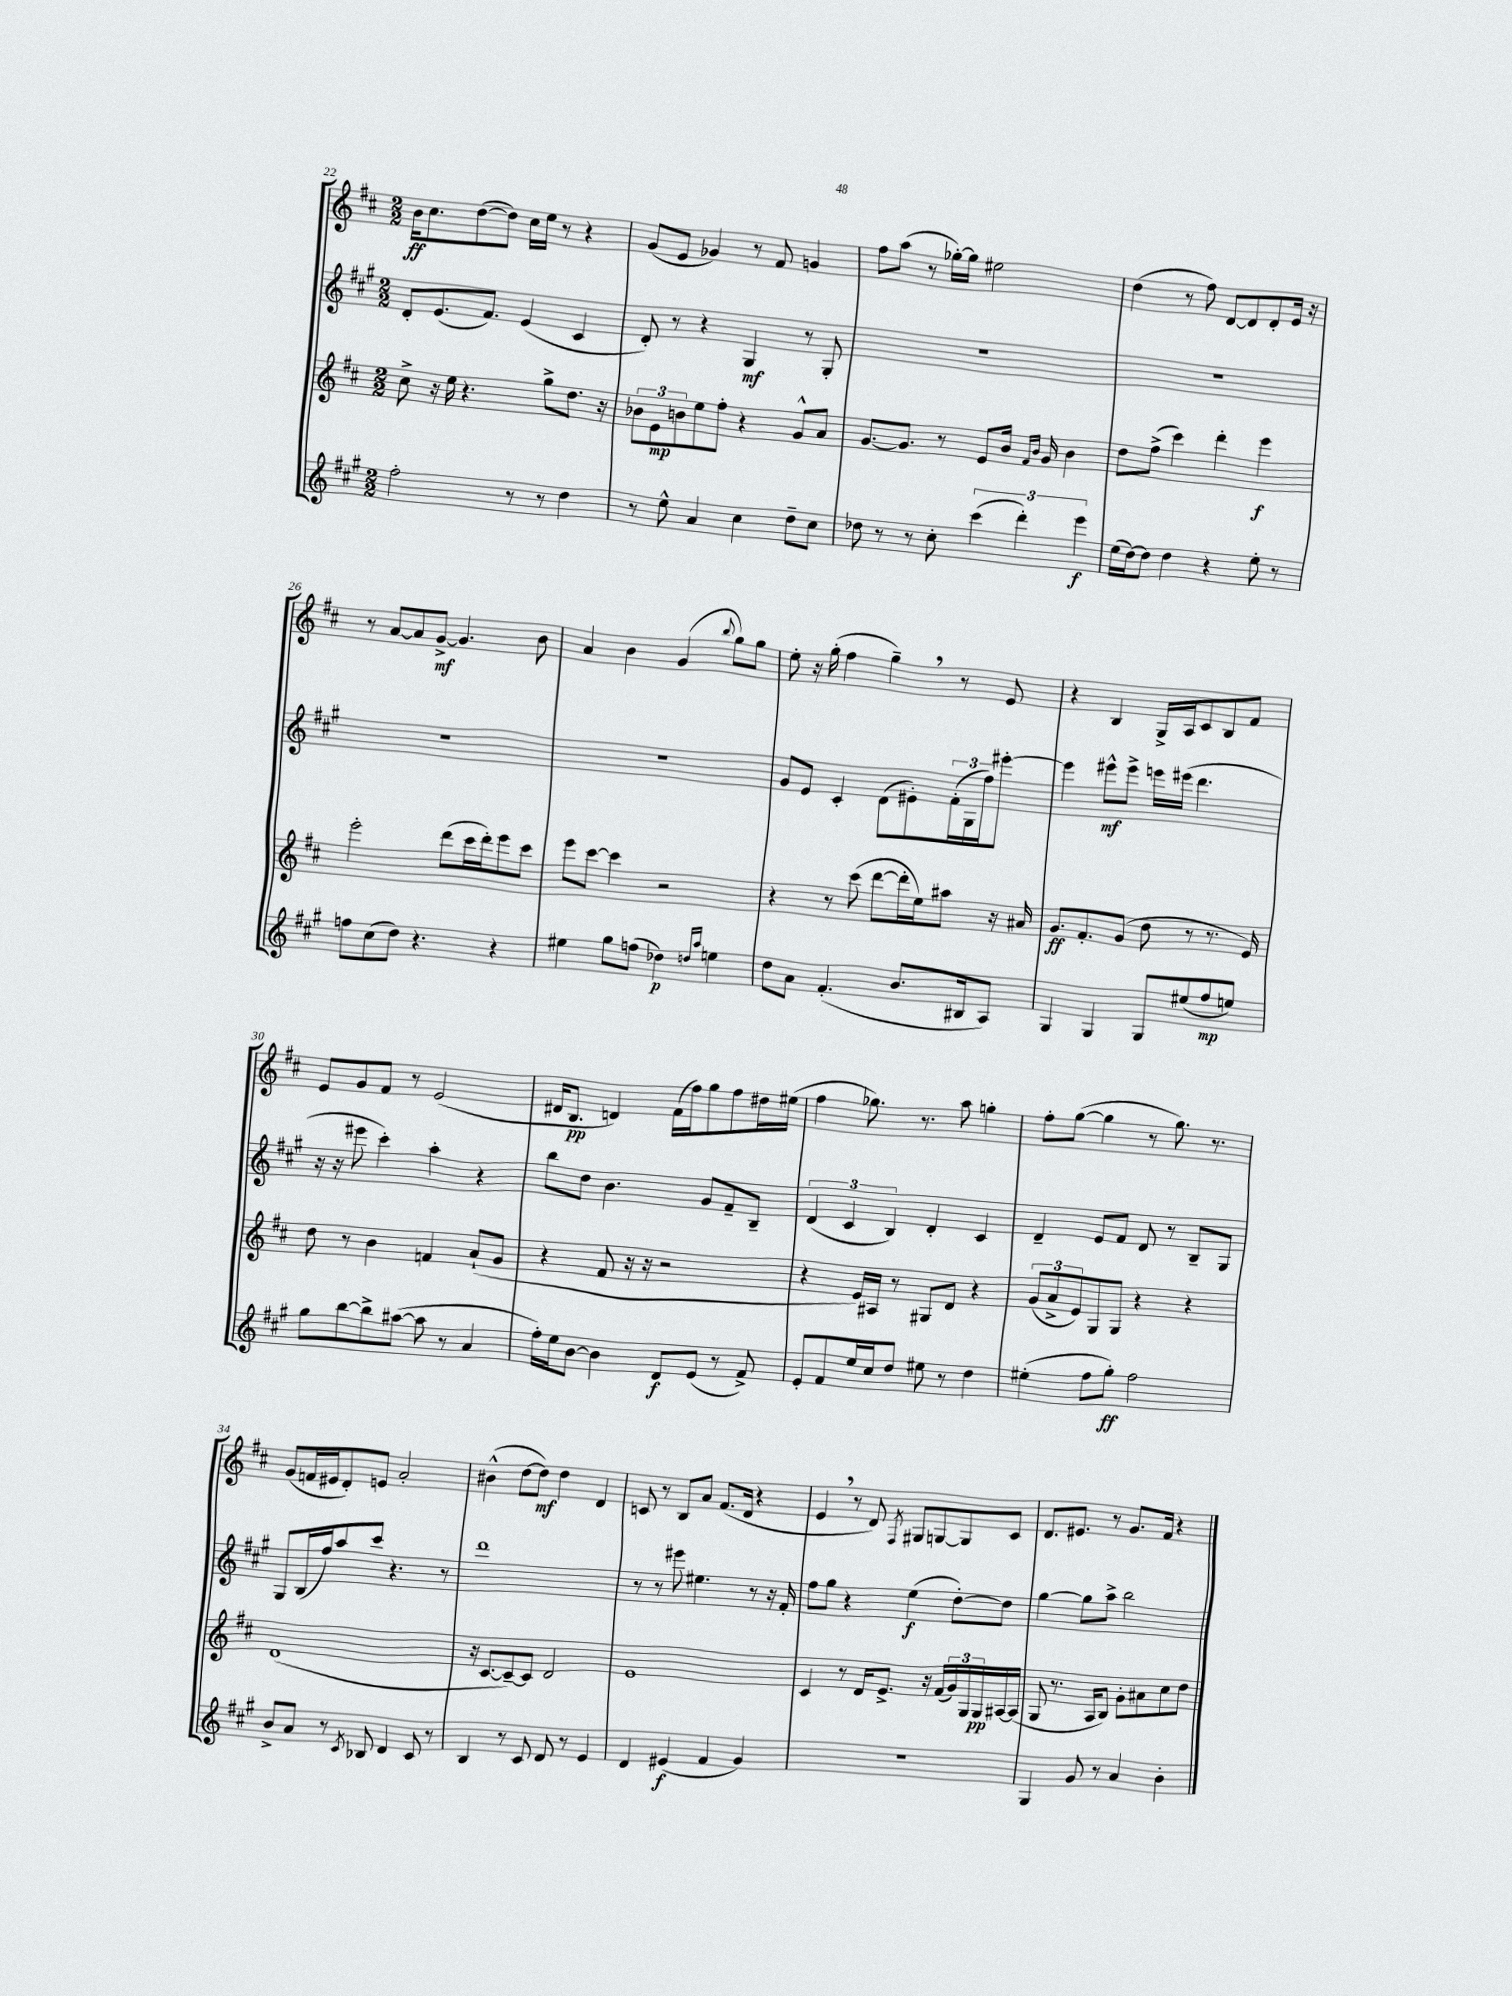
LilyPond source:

<<
\new StaffGroup <<
\new Staff = "s0" {
    \clef treble \key d \major \numericTimeSignature \time 2/2
    b'16\ff cis''8. d''8~( d''8) cis''16 e''16 r8 r4 |
    g'8( e'8 ges'4) r8 fis'8 g'4 |
    fis''8 a''8( r8 ges''16~-.) ges''16 eis''2 |
    d''4( r8 fis''8) d'8~ d'8 d'8-. e'16 r16 |
    r8 a'8~ a'8 g'8~->\mf g'4. b'8 |
    a'4 b'4 g'4( \appoggiatura { b''8 } g''8) g''8 |
    e''8-. r16 g''16-.( fis''4 g''4--) \breathe r8 e'8 |
    r4 b4 g16-> a16 cis'8 b8 fis'8 |
    e'8 g'8 fis'8 r8 e'2( |
    dis'16 b8.\pp d'4) fis'16( fis''16) g''8 fis''8 dis''16 eis''16( |
    fis''4 ges''8.) r8. a''8 g''4-. |
    fis''8-. g''8~( g''4 r8 g''8.) r8. |
    g'8( f'16 eis'16 d'8-.) e'8 a'2-. |
    bis'4-^( d''8~ d''8\mf) d''4 d'4 |
    c'8 r8 b8 a'8 fis'8.( d'16 r4 |
    e'4 \breathe r8 d'8) \acciaccatura { fis8 } gis8 g8~ g8 cis'8 |
    d'8. eis'8. r8 g'8. fis'16 r4 \bar "|." |
}
\new Staff = "s1" {
    \clef treble \key a \major \numericTimeSignature \time 2/2
    d'8-. e'8.( fis'8.) e'4( cis'4 |
    d'8-.) r8 r4 gis4\mf r8 gis8-. |
    R1 |
    R1 |
    R1 |
    R1 |
    gis'8 e'8 cis'4-. d'8( eis'8-.) \tuplet 3/2 { fis'16-.( gis16 fis''16) } eis'''8~-. |
    eis'''4 eis'''8-^\mf eis'''8-> e'''16 eis'''16( d'''4. |
    r16 r16 eis'''8 cis'''4-.) a''4-. r4 |
    b''8 d''8 b'4. gis'8 fis'8-- b8-- |
    \tuplet 3/2 { d'4( cis'4 b4) } d'4-. cis'4 |
    d'4-- e'8 fis'8 d'8 r8 b8-- gis8 |
    gis8 b16( fis''16) a''8 cis'''8 r4. r8 |
    d'''1 |
    r8 r8 eis'''8 eis''4. r8 r16 fis'16-. |
    fis''8 gis''8 r4 e''4\f( d''8~-.) d''8 |
    gis''4~ gis''8 a''8-> b''2 \bar "|." |
}
\new Staff = "s2" {
    \clef treble \key d \major \numericTimeSignature \time 2/2
    cis''8-> r16 e''16 r4. g''8-> d''8. r16 |
    \tuplet 3/2 { bes'8 e'8\mp b'8 } e''8 fis''8-. r4 g'8-^ a'8 |
    g'8.~ g'8. r8 e'8 b'16 \grace { fis'16 b'16 } g'16 b'4 |
    d''8 fis''8->( cis'''4) d'''4-. e'''4\f |
    e'''2-. d'''8( cis'''16 d'''16-.) e'''8 cis'''8 |
    e'''8 cis'''8~ cis'''4 r2 |
    r4 r8 cis'''8( d'''8~ d'''16-. e''16) ais''8 r16 ais'16 |
    g'8.\ff fis'8.-. g'8( d''8 r8 r8. e'16) |
    d''8 r8 b'4 f'4 a'8-!( g'8 |
    r4 fis'8 r16 r16 r2 |
    r4 e'16) ais16 r8 gis8 d'8 r4 |
    \tuplet 3/2 { g'8( a'8-> e'8) } g8 g8 r4 r4 |
    d'1( |
    r16 cis'8.~ cis'8~--) cis'8 d'2 |
    e'1 |
    cis'4 r8 d'16 e'8.-> r16 fis'16( \tuplet 3/2 { g'16) g16 g16\pp } ais16~ ais16( |
    g8 r8. a16 b8) g'8-. ais'8 cis''8 d''8 \bar "|." |
}
\new Staff = "s3" {
    \clef treble \key a \major \numericTimeSignature \time 2/2
    fis''2-. r8 r8 d''4 |
    r8 e''8-^ a'4 cis''4 d''8-- cis''8 |
    des''8 r8 r8 cis''8-. \tuplet 3/2 { cis'''4( d'''4-.) e'''4\f } |
    e''16( d''16~) d''8 d''4 r4 e''8-. r8 |
    f''8 cis''8( d''8) r4. r4 |
    eis''4 gis''8 f''8( des''4\p) \grace { d''16 a''16 } e''4 |
    d''8 a'8 fis'4.-.( b'8. bis16 a8) |
    gis4 gis4 gis8 eis''8( fis''8\mp e''8) |
    gis''8 b''8~ b''8-> ais''8~( ais''8 r8 a'4 |
    fis''16-.) e''16 b'8~ b'4 d'8\f e'8( r8 fis'8->) |
    e'8-. fis'8 e''16 cis''16 d''8 eis''8 r8 d''4 |
    eis''4-.( fis''8 gis''8-.\ff) fis''2 |
    b'8-> a'8 r8 \acciaccatura { cis'8 } bes8 d'4 cis'8 r8 |
    b4 r8 cis'8 d'8 r8 e'4 |
    d'4 eis'4\f( fis'4 gis'4) |
    r1 |
    gis4 gis'8 r8 a'4 b'4-. \bar "|." |
}
>>
>>
\layout { \context { \Score currentBarNumber = #22 } }
